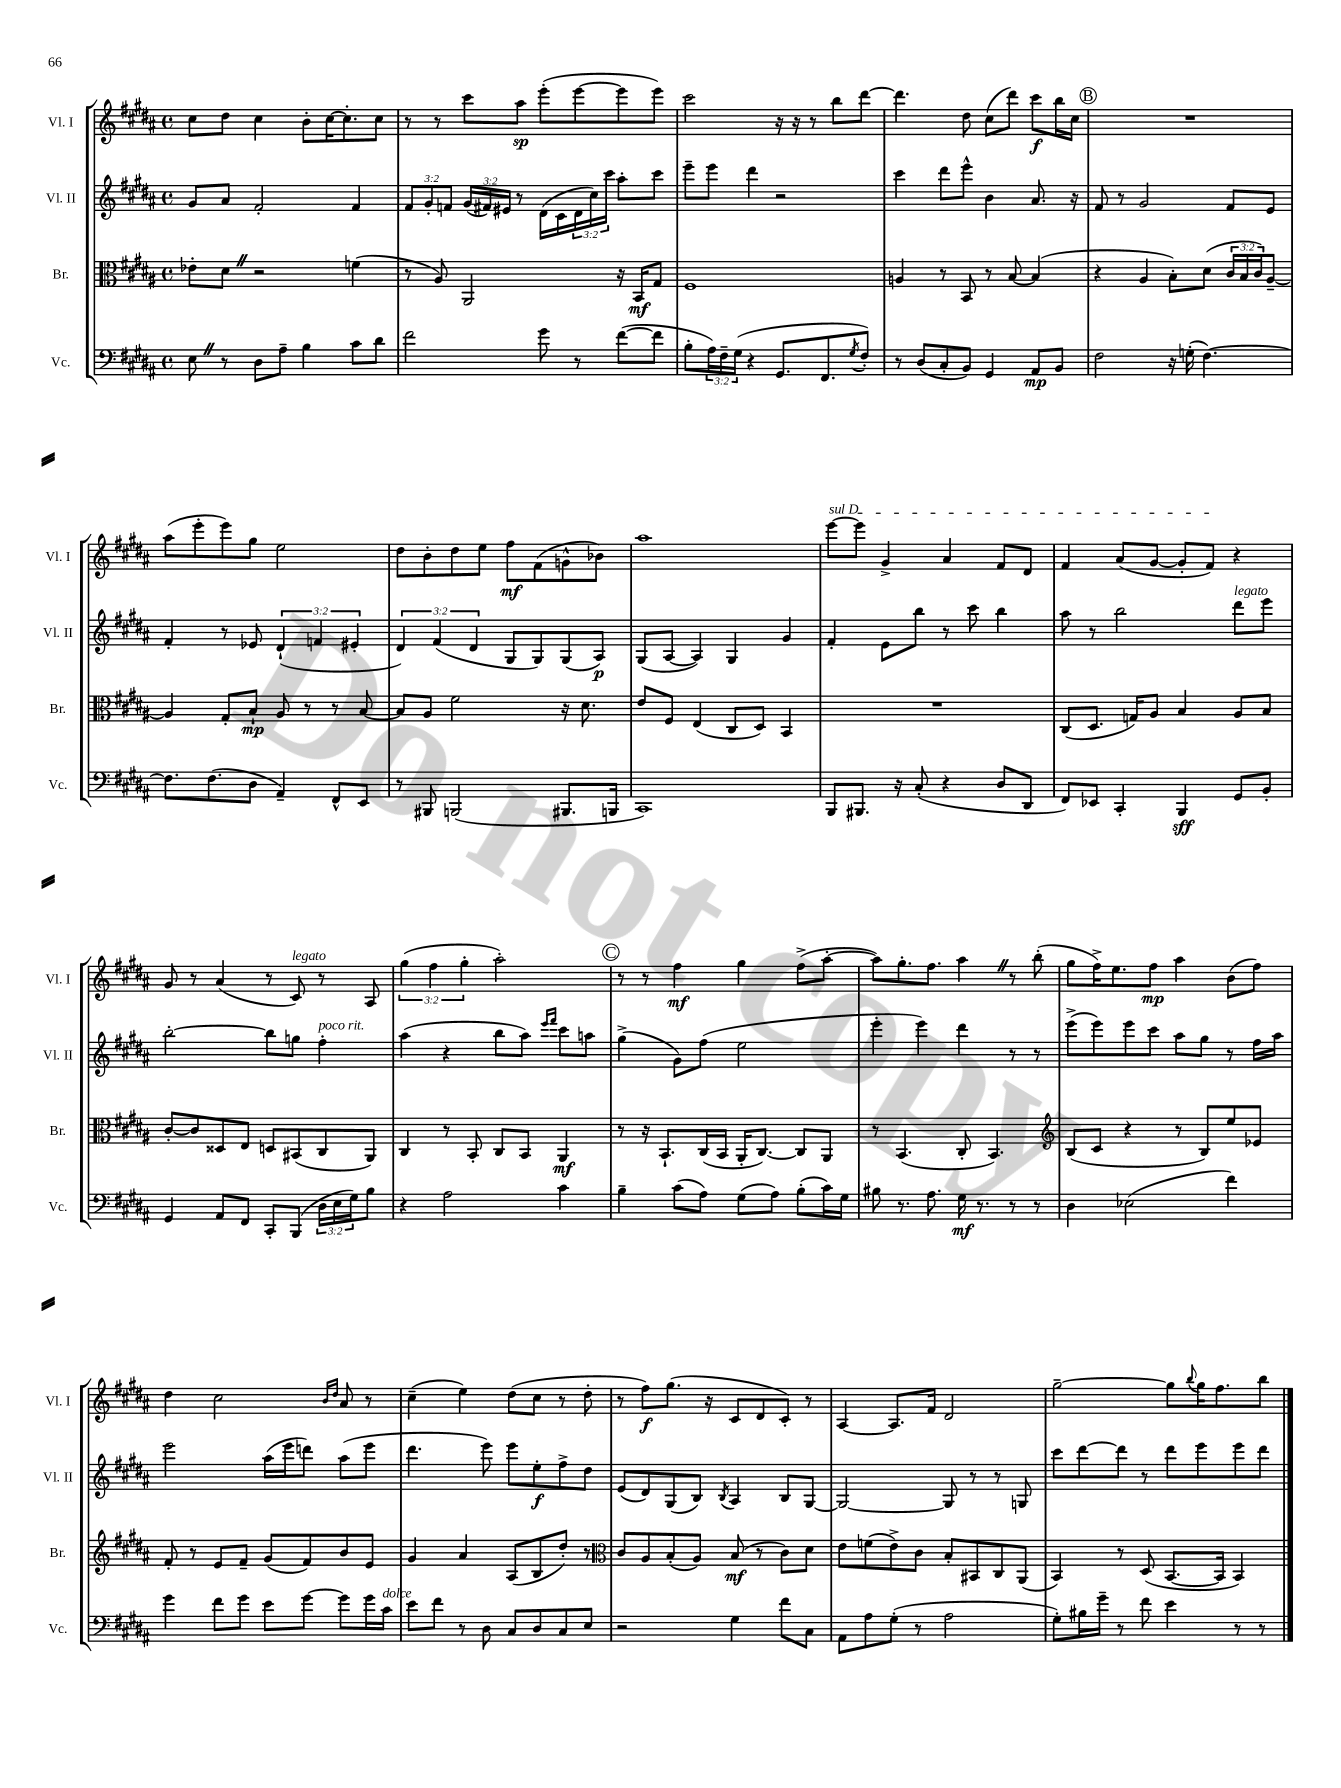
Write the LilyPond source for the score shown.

<<
\new StaffGroup <<
\new Staff = "s0" \with { instrumentName = "Vl. I" shortInstrumentName = "Vl. I" } {
    \clef treble \key b \major \defaultTimeSignature \time 4/4 \override Staff.TupletNumber.text = #tuplet-number::calc-fraction-text
    cis''8 dis''8 cis''4 b'8-. cis''16~ cis''8.-. cis''8 |
    r8 r8 cis'''8 ais''8\sp e'''8-.( e'''8~ e'''8 e'''8) |
    cis'''2 r16 r16 r8 b''8 dis'''8~ |
    dis'''4. dis''8 cis''8( dis'''8) cis'''8\f b''16 cis''16 |
    \mark \markup { \circle "B" } R1 |
    ais''8( e'''8-. e'''8) gis''8 e''2 |
    dis''8 b'8-. dis''8 e''8 fis''8\mf fis'8( g'8-^ bes'8) |
    ais''1 |
    \once \override TextSpanner.bound-details.left.text = \markup { \italic "sul D" } e'''8~\startTextSpan e'''8 gis'4-> ais'4 fis'8 dis'8 |
    fis'4 ais'8( gis'8~ gis'8-. fis'8\stopTextSpan) r4 |
    gis'8 r8 ais'4( r8 cis'8^\markup { \italic "legato" }) r8 ais8 |
    \tuplet 3/2 { gis''4( fis''4 gis''4-. } ais''2-.) |
    \mark \markup { \circle "C" } r8 r8 fis''4\mf gis''4 fis''8->( ais''8~-. |
    ais''8) gis''8.-. fis''8. ais''4 \once \override BreathingSign.text = \markup { \musicglyph "scripts.caesura.straight" } \breathe r8 b''8-.( |
    gis''8 fis''16->) e''8. fis''8\mp ais''4 b'8( fis''8) |
    dis''4 cis''2 \grace { b'16 dis''16 } ais'8 r8 |
    cis''4--( e''4) dis''8( cis''8 r8 dis''8-. |
    r8 fis''8\f) gis''8.( r16 cis'8 dis'8 cis'8-.) r8 |
    ais4~ ais8. fis'16 dis'2 |
    gis''2~-- gis''8 \appoggiatura { b''8 } gis''16 fis''8. b''8 \bar "|." |
}
\new Staff = "s1" \with { instrumentName = "Vl. II" shortInstrumentName = "Vl. II" } {
    \clef treble \key b \major \defaultTimeSignature \time 4/4 \override Staff.TupletNumber.text = #tuplet-number::calc-fraction-text
    gis'8 ais'8 fis'2-. fis'4 |
    \tuplet 3/2 { fis'8 gis'8-. f'8 } \tuplet 3/2 { gis'16( fis'16) eis'16 } r8 dis'16( cis'16 \tuplet 3/2 { dis'16 cis''16) cis'''16 } ais''8-. cis'''8 |
    e'''8-- e'''8 dis'''4 r2 |
    cis'''4 dis'''8 e'''8-^ b'4 ais'8. r16 |
    \mark \markup { \circle "B" } fis'8 r8 gis'2 fis'8 e'8 |
    fis'4-. r8 ees'8 \tuplet 3/2 { dis'4-!( f'4 eis'4-. } |
    \tuplet 3/2 { dis'4) fis'4( dis'4 } gis8 gis8) gis8( ais8\p) |
    gis8( ais8~ ais4) gis4 gis'4 |
    fis'4-. e'8 b''8 r8 cis'''8 b''4 |
    ais''8 r8 b''2 dis'''8^\markup { \italic "legato" } e'''8 |
    b''2~-. b''8 g''8 fis''4-.^\markup { \italic "poco rit." } |
    ais''4( r4 b''8 ais''8) \grace { e'''16 fis'''16 } cis'''8 a''8 |
    \mark \markup { \circle "C" } gis''4->( gis'8) fis''8( e''2 |
    e'''4-. e'''4) dis'''4 r8 r8 |
    e'''8->( e'''8) e'''8 cis'''8 ais''8 gis''8 r8 fis''16 ais''16 |
    e'''2 ais''16( e'''16 d'''8) ais''8( e'''8 |
    dis'''4. e'''8) e'''8 e''8-.\f fis''8-> dis''8 |
    e'8( dis'8) gis8( b8) \acciaccatura { b8 } ais4 b8 gis8~ |
    gis2~ gis8 r8 r8 g8 |
    cis'''8 dis'''8~ dis'''8 r8 dis'''8 e'''8 e'''8 dis'''8 \bar "|." |
}
\new Staff = "s2" \with { instrumentName = "Br." shortInstrumentName = "Br." } {
    \clef alto \key b \major \defaultTimeSignature \time 4/4 \override Staff.TupletNumber.text = #tuplet-number::calc-fraction-text
    ees'8-. dis'8 \once \override BreathingSign.text = \markup { \musicglyph "scripts.caesura.straight" } \breathe r2 f'4( |
    r8 ais8) ais,2 r16 b,16\mf gis8 |
    fis1 |
    a4 r8 b,8 r8 b8~ b4( |
    \mark \markup { \circle "B" } r4 ais4 b8-.) dis'8( \tuplet 3/2 { cis'16 b16 cis'16) } ais8~-- |
    ais4 gis8-. b8-!\mp ais8 r8 r8 b8~ |
    b8 ais8 fis'2 r16 dis'8. |
    e'8 fis8 e4( cis8 dis8) b,4 |
    R1 |
    cis8( dis8. g16) ais8 b4 ais8 b8 |
    cis'8~-. cis'8 disis8 e8 d8 bis,8( cis8 ais,8) |
    cis4 r8 b,8-. cis8 b,8 ais,4\mf |
    \mark \markup { \circle "C" } r8 r16 b,8.-! cis16( b,16 ais,16-. cis8.~) cis8 ais,8 |
    r8 b,4.( cis8-. b,4.) |
    \clef treble b8( cis'8 r4 r8 b8) e''8 ees'8 |
    fis'8-. r8 e'8 fis'8-- gis'8( fis'8) b'8 e'8 |
    gis'4 ais'4 ais8( b8 dis''8-.) r8 |
    \clef alto cis'8 ais8 b8-.( ais8) b8\mf( r8 cis'8) dis'8 |
    e'8 f'8( e'8->) cis'8 b8-. bis,8 cis8 ais,8( |
    b,4) r8 dis8( b,8.~ b,16 b,4) \bar "|." |
}
\new Staff = "s3" \with { instrumentName = "Vc." shortInstrumentName = "Vc." } {
    \clef bass \key b \major \defaultTimeSignature \time 4/4 \override Staff.TupletNumber.text = #tuplet-number::calc-fraction-text
    e8 \once \override BreathingSign.text = \markup { \musicglyph "scripts.caesura.straight" } \breathe r8 dis8 ais8-- b4 cis'8 dis'8 |
    fis'2 gis'8 r8 fis'8~( fis'8 |
    b8-. \tuplet 3/2 { ais16) fis16-- gis16( } r4 gis,8. fis,8. \acciaccatura { gis8 } fis8-.) |
    r8 dis8( cis8-. b,8) gis,4 ais,8\mp b,8 |
    \mark \markup { \circle "B" } fis2 r16 g16-.( fis4.~) |
    fis8. fis8.( dis8 ais,4--) fis,8-^ e,8 |
    r8 bis,,8 b,,2( bis,,8. b,,16 |
    cis,1) |
    b,,8 bis,,8. r16 cis8-.( r4 dis8 dis,8 |
    fis,8) ees,8 cis,4-. b,,4\sff gis,8 b,8-. |
    gis,4 ais,8 fis,8 cis,8-. b,,8( \tuplet 3/2 { dis16 e16 gis16) } b8 |
    r4 ais2 cis'4 |
    \mark \markup { \circle "C" } b4-- cis'8( ais8) gis8( ais8) b8-.( cis'16) gis16 |
    bis8 r8. ais8. gis16\mf r8. r8 r8 |
    dis4 ees2( fis'4) |
    gis'4 fis'8 gis'8 e'8 gis'8~ gis'8 gis'16 cis'16^\markup { \italic "dolce" } |
    e'8 fis'8 r8 dis8 cis8 dis8 cis8 e8 |
    r2 gis4 fis'8 cis8 |
    ais,8 ais8 gis8-.( r8 ais2 |
    gis8-.) bis16 gis'16-- r8 fis'8 e'4 r8 r8 \bar "|." |
}
>>
>>
\layout { \context { \Score \remove "Bar_number_engraver" } }
